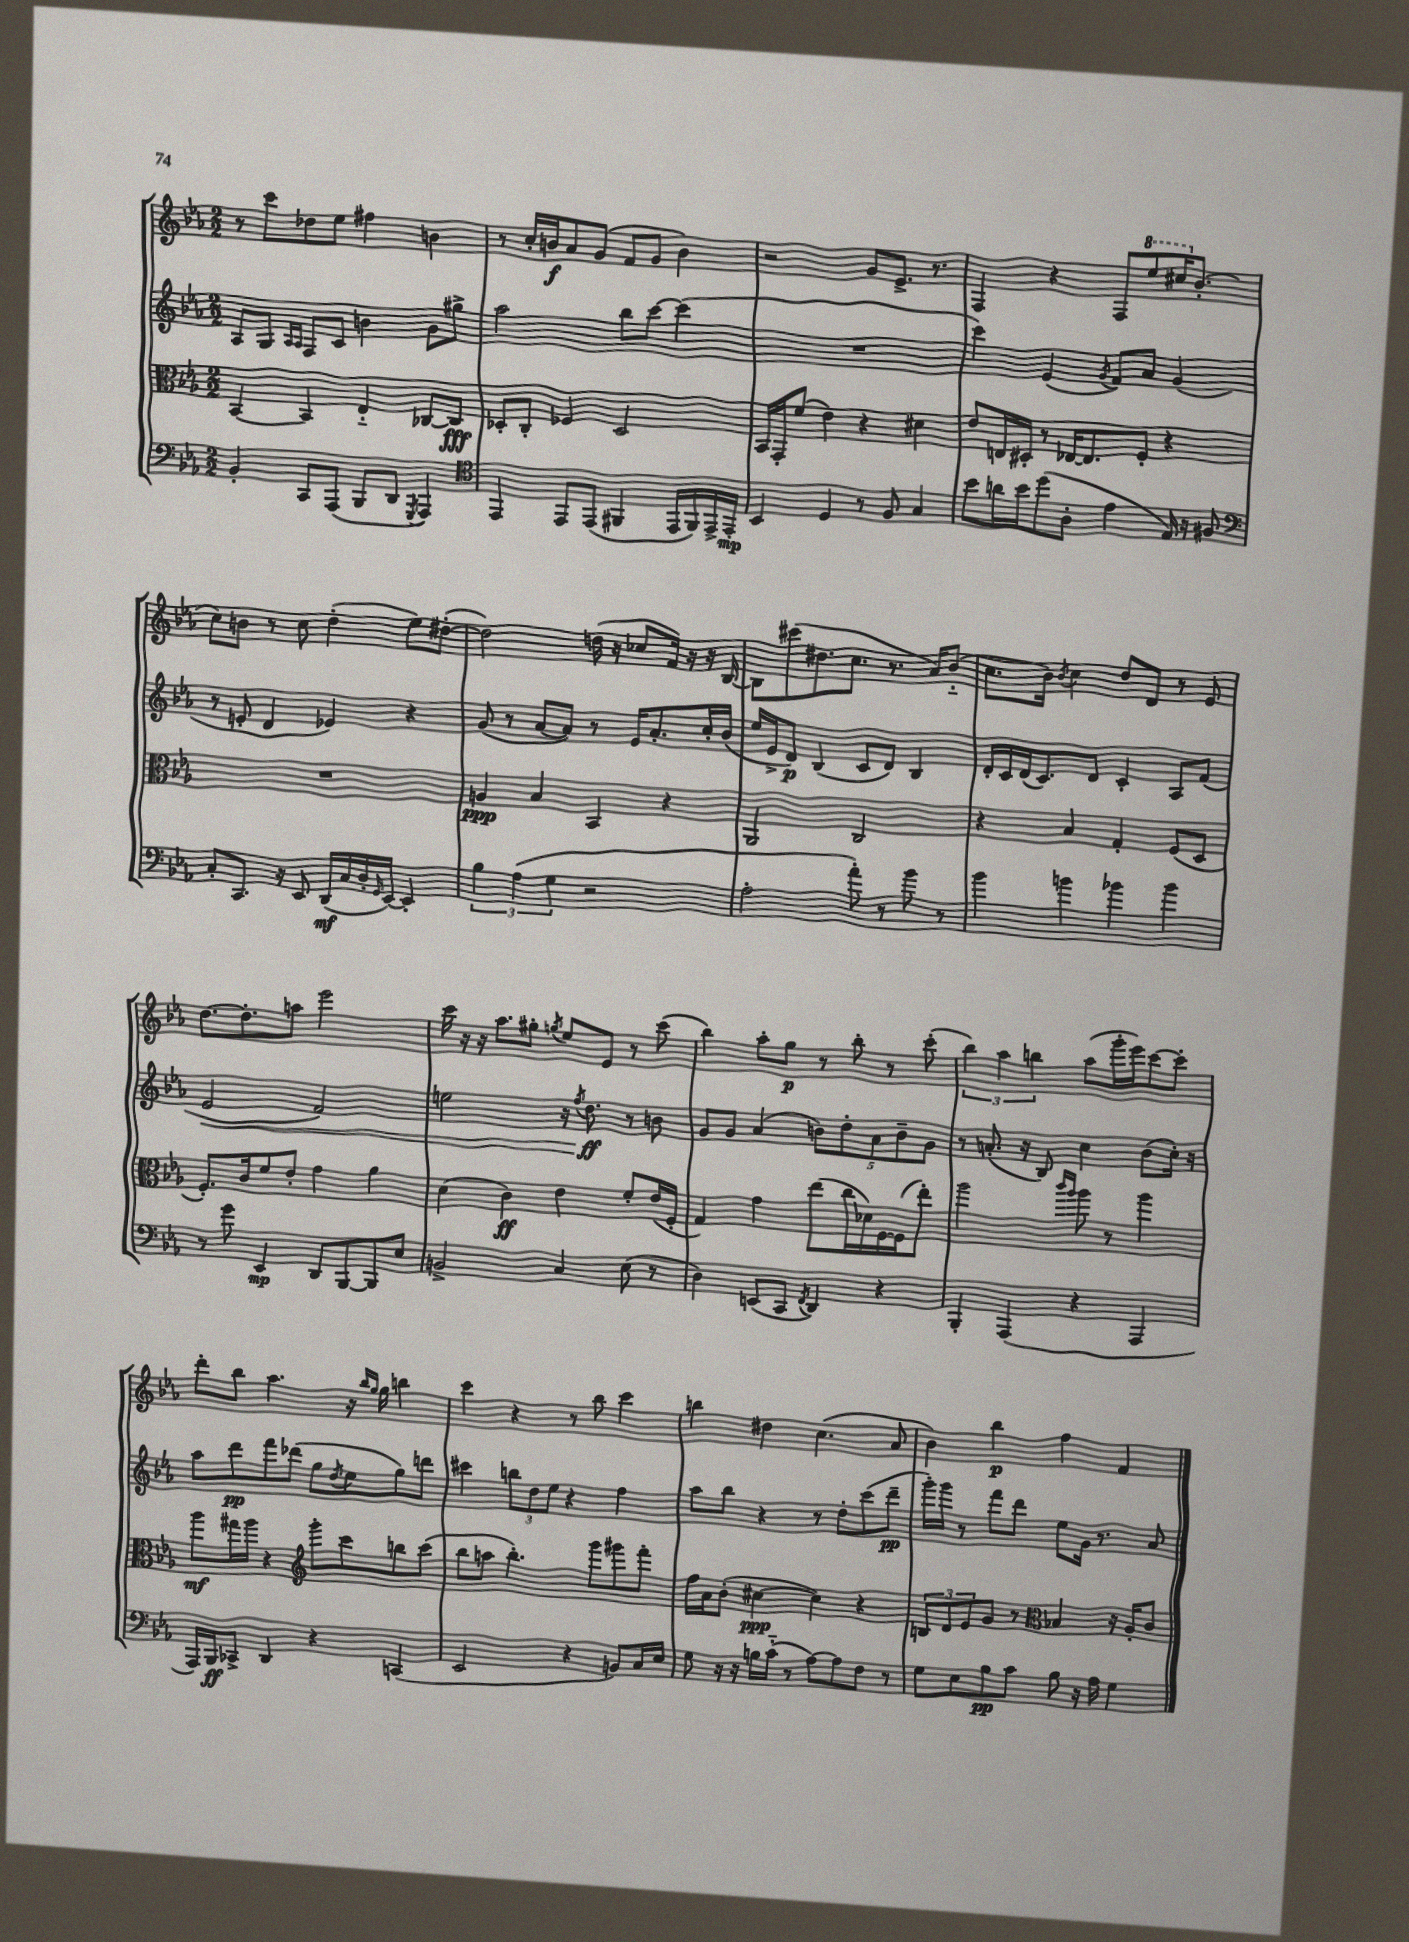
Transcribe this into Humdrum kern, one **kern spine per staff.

**kern	**kern	**kern	**kern
*staff4	*staff3	*staff2	*staff1
*clefF4	*clefC3	*clefG2	*clefG2
*k[b-e-a-]	*k[b-e-a-]	*k[b-e-a-]	*k[b-e-a-]
*M2/2	*M2/2	*M2/2	*M2/2
4BB-'	[4BB-	8A-	8r
.	.	8G	8ccc
.	.	16qqA-	.
.	.	16qqA-	.
8CC	4BB-]	8F	8dd-
(8AAA-	.	8c	8ee-
8BBB-	4E-'~	4b	4ff#
8DD	.	.	.
8qGGG	.	.	.
4AAA-)	[8C-	8g	4b
.	8C-]	8gg#^	.
=	=	=	=
*clefC4	*	*	*
4EE-	8D-'	2aa-	8r
.	8C'	.	16cc'
.	.	.	16b
8EE-	4F-	.	8a-
(8EE-	.	.	(8g
4FF#	2D-	8bb-	8f
.	.	[8ccc	8g
16EE-	.	(4ccc]	4b)
16FF#)	.	.	.
16EE-^	.	.	.
16EE-'	.	.	.
=	=	=	=
4BB-	16BB-	1r	2r
.	16GG'	.	.
.	(8f	.	.
4D	4e-)	.	.
8r	4r	.	8g
8F	.	.	8.e-^
4G	4d#	.	.
.	.	.	8.r
=	=	=	=
8b-	8e-	4ccc)	4F
16a	16E	.	.
16b-	16D#'	.	.
(8dd	8r	(4e-	4r
8A-'	[16E-	.	.
.	8.E-]	.	.
.	.	8qg	.
4e-	.	8f)	8F
.	8F'	8a-	8eee-
16E-)	4r	(4g	16ccc#
16r	.	.	(8.b-'
8F#	.	.	.
=	=	=	=
*clefF4	*	*	*
8C'	1r	8r	8cc)
8.CC	.	8e'	8b
.	.	4d	8r
16r	.	.	.
8EE-	.	.	8cc
(16DD	.	4e-)	(4dd'
16C	.	.	.
16D'	.	.	.
16qqGG	.	.	.
[16EE-)	.	.	.
4EE-']	.	4r	8ee-)
.	.	.	([8dd#'
=	=	=	=
6B-	4A	(8g	2dd#])
.	.	8r	.
(6A-	.	.	.
.	4B-	[8a-	.
6G	.	.	.
.	.	8a-])	.
2r	4BB-	8r	(16dd
.	.	.	16r
.	.	16e-	8cc-
.	.	8.a-'	.
.	4r	.	16f)
.	.	.	16r
.	.	16cc'	16r
.	.	(16b-	[16B-
=	=	=	=
2A-'	2AA-	16ee-	8B-]
.	.	16e-^	.
.	.	8d)	(8ccc#
.	.	(4B-	8.dd#
.	.	.	8.cc
8a-')	2C	8c	.
8r	.	8d)	8.r
8b-	.	4B-	.
.	.	.	16a-)
8r	.	.	(8b-'~
=	=	=	=
4b-	4r	16d'	8.cc
.	.	16c	.
.	.	(16d	.
.	.	8.c)	16b-)
.	.	.	8qb-
4b	4B-	.	4cc
.	.	8d	.
4b-	4G'	4c'	8dd
.	.	.	8d
4b-	(8F	8A-	8r
.	8D	(8f	8e-
=	=	=	=
8r	8.F')	2e-	[8.dd
8g	.	.	.
.	16c	.	8.dd']
4EE-	8f	.	.
.	8e-'	.	8aa
8DD	4g	2f)	2eee-
[8BBB-	.	.	.
8BBB-]	4a-	.	.
8E-	.	.	.
=	=	=	=
2BB^	(4d	2ee	16ccc
.	.	.	16r
.	.	.	16r
.	.	.	8.aa-
.	4c)	.	.
.	.	.	8gg#'
.	.	.	8qgg
4C	4e-	16r	8ee-
.	.	8qff	.
.	.	8.dd	.
.	.	.	8e-
(8E-	8f'	8r	8r
8r	(16e-	8b	(8ccc
.	16F'	.	.
=	=	=	=
4D)	4G)	8g	4bb-)
.	.	8g	.
(8EE	4g	(4a-	8aa-'
8CC	.	.	8gg
8qFF	.	.	.
4DD)	(8ee-	10b)	8r
.	.	10dd'	.
.	16cc	.	8bb-'
.	16d-)	.	.
.	.	10a-	.
4r	[16F	.	8r
.	.	10b~	.
.	(16F]	.	.
.	8ee-')	.	(8ccc'
.	.	10g	.
=	=	=	=
4BBB-'	2aa-	8r	6bb-)
.	.	(8.a'	.
.	.	.	6aa-
(4AAA-	.	.	.
.	.	16r	.
.	.	.	6bb
.	.	8B-)	.
.	16qqccc	.	.
.	16qqaa-	.	.
4r	8aa-	4cc	(8aa-
.	8r	.	16ggg'
.	.	.	16eee-)
4AAA-	4aa-	(8b-	[8ccc
.	.	16cc')	8ccc']
.	.	16r	.
=	=	=	=
16AAA-)	8aa-	8aa-	8ddd'
16BBB-	.	.	.
8CC-^	16gg#	8ddd	8bb-
.	16aa-	.	.
4DD	4r	8fff	4.aa-
.	.	(8ddd-	.
*	*clefG2	*	*
4r	8ggg'	8gg	.
.	.	8qdd	.
.	8ccc	8ee-	16r
.	.	.	16qqbb-
.	.	.	16qqgg
.	.	.	16gg
(4CC	8bb	8gg)	4bb
.	(8ccc	8ddd	.
=	=	=	=
2EE-	8bb-	4ccc#	4ccc
.	8aa	.	.
.	4.bb-')	12bb	4r
.	.	12dd	.
.	.	12ee-	.
4r	.	4r	8r
.	8ggg	.	8bb-
8BB)	8ggg#	4ff	4ccc
16C	8fff'	.	.
16E-	.	.	.
=	=	=	=
8G	16ff	8aa-	4bb
.	16a-	.	.
16r	(8b-'	8bb-	.
16r	.	.	.
16B	[4cc#	4r	4dd#
(16c'~	.	.	.
8r	.	.	.
[8A-)	4cc#])	8r	(4.cc
8A-]	.	8dd'	.
8F	4r	(8ccc	.
8r	.	8ddd~	8a-
=	=	=	=
8G	12B	16ggg')	4b-)
.	.	16ggg	.
.	12d	.	.
8E-	.	8r	.
.	12e-	.	.
8B-	8g	8fff	4bb-
8c	8r	8ddd	.
*	*clefC3	*	*
8B-	4B-	8ee-	4ff
16r	.	16g	.
16A-	.	8.r	.
4G	16r	.	4f
.	16A-'	.	.
.	8c	8a-	.
==	==	==	==
*-	*-	*-	*-
